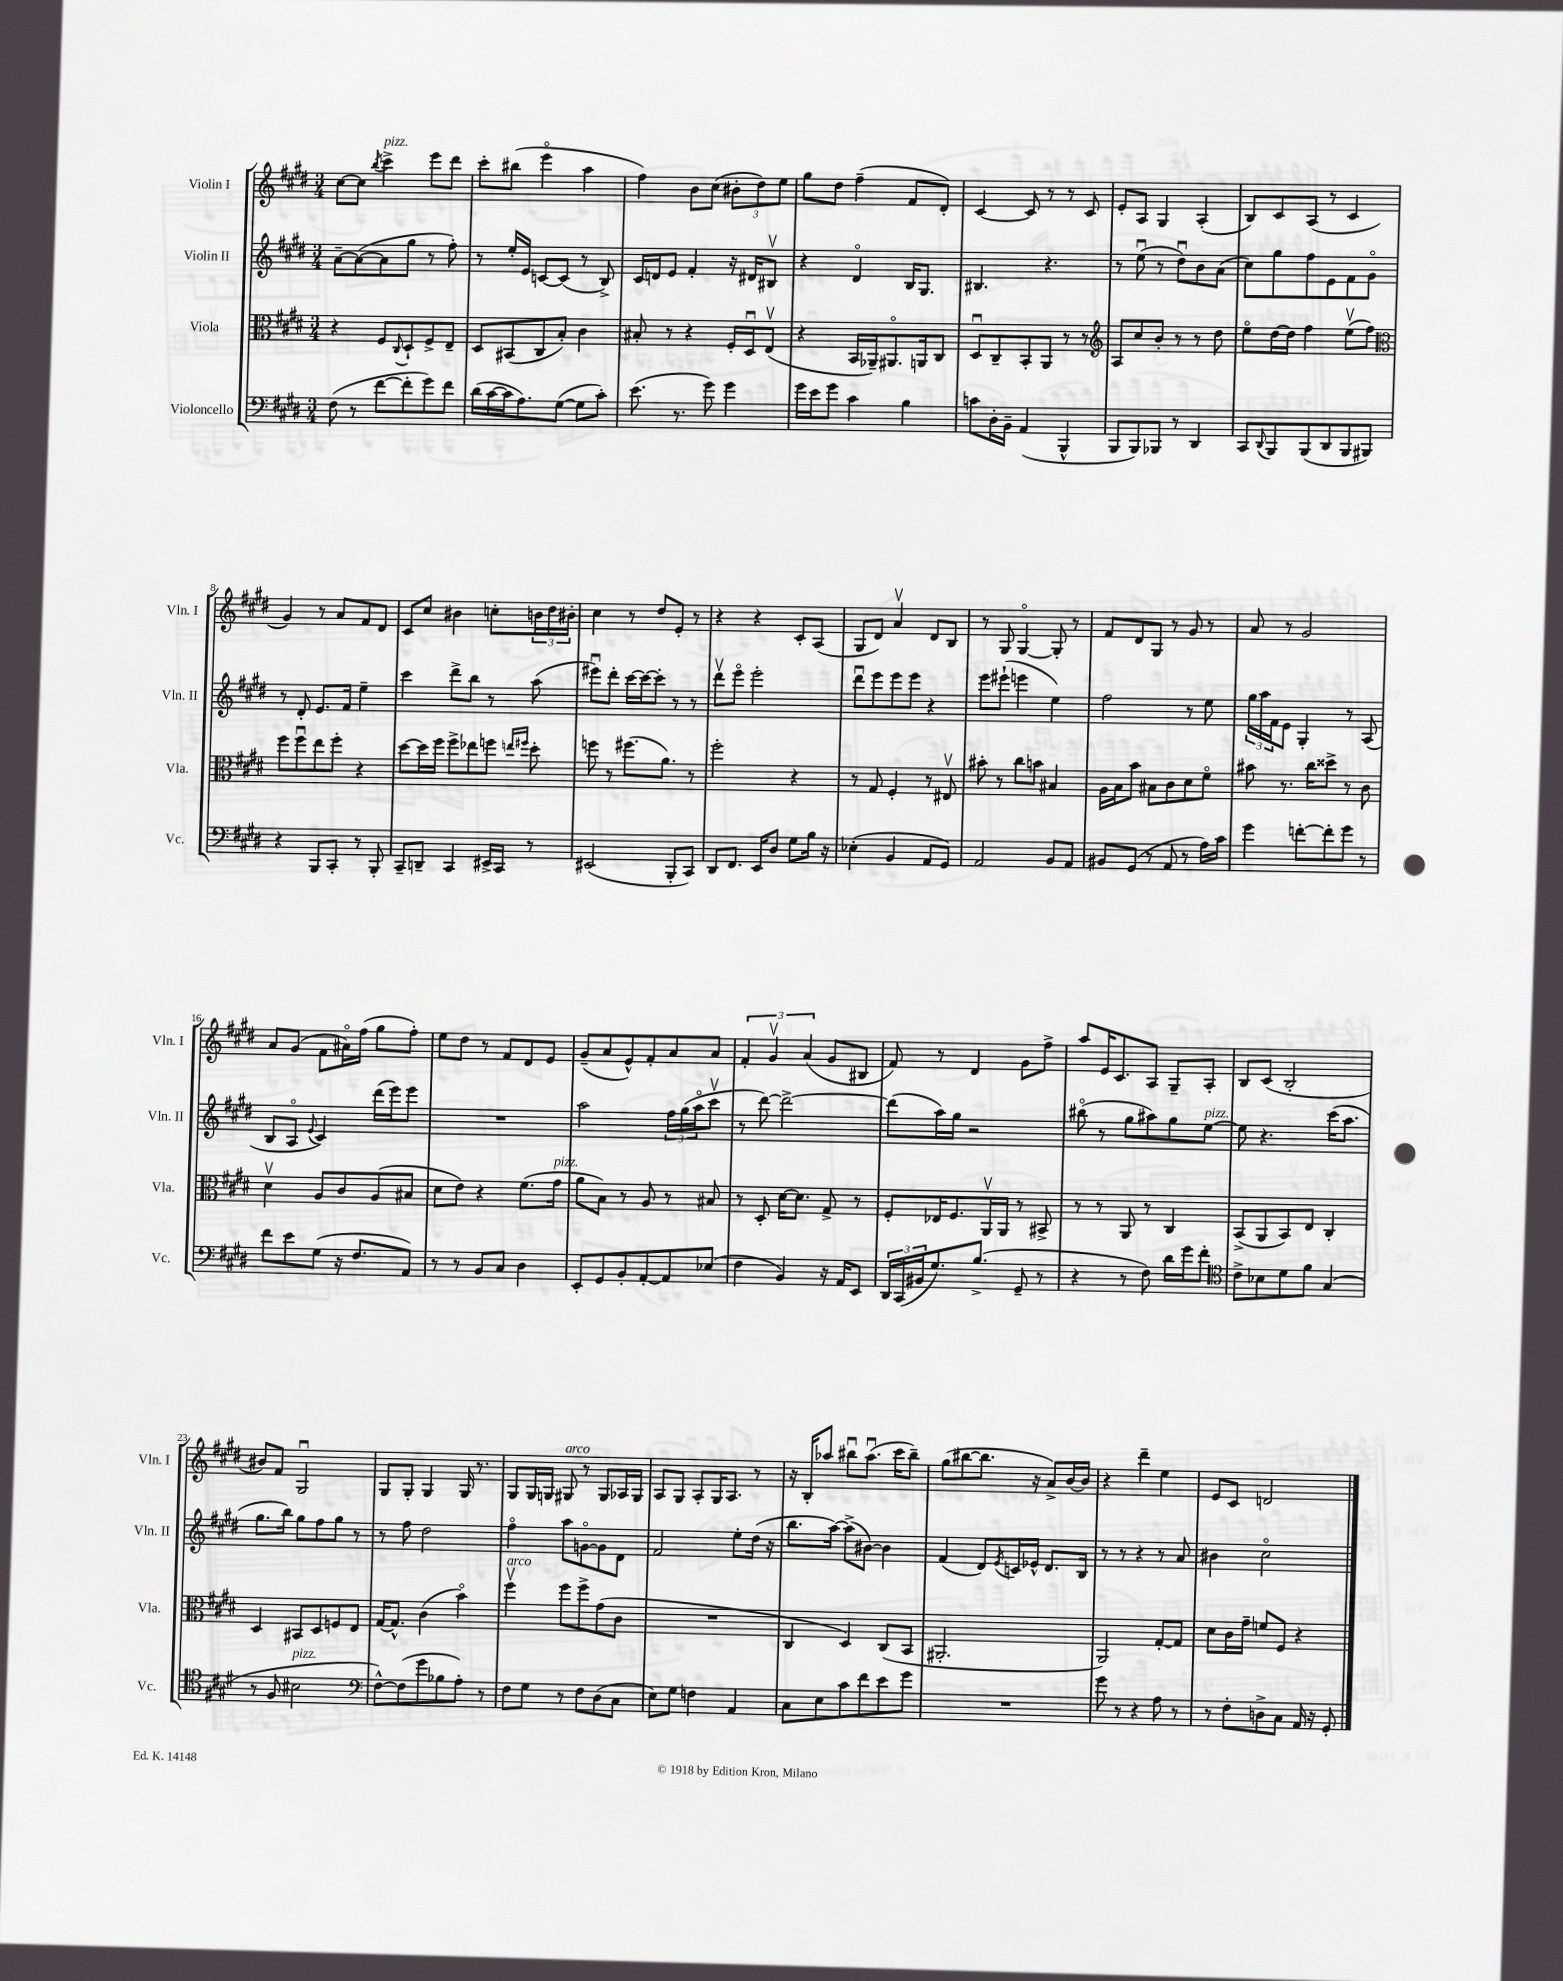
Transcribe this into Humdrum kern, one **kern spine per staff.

**kern	**kern	**kern	**kern
*staff4	*staff3	*staff2	*staff1
*clefF4	*clefC3	*clefG2	*clefG2
*k[f#c#g#d#]	*k[f#c#g#d#]	*k[f#c#g#d#]	*k[f#c#g#d#]
*M3/4	*M3/4	*M3/4	*M3/4
(8F#	4r	[8a~	[8cc#
8r	.	(8a_	8cc#]
.	.	.	8qbb
[8f#	8F#	8a]	4ccc#^
.	8qqC#	.	.
8f#']	8D#`	8gg#	.
8g#)	8F#^	8r	8eee
8f#	8E~	8ff#')	8ddd#
=	=	=	=
(16d#	8D#	8r	8ccc#'
[16c#	.	.	.
16c#]	(8BB#	16ee'	(8bb#
8.A)	.	16e	.
.	8C#	[8c	4eeeo
([8G#	8B')	(8c]	.
8G#]	4c#	8r	4aa
8c#')	.	8B^)	.
=	=	=	=
(8.e	8B#'	16c#	4ff#)
.	.	16d	.
.	8r	8e	.
8.r	.	.	.
.	4r	4f#'	8b
8g#)	.	.	(8cc#
4g#	16F#'	16r	12b#'
.	16D#u	16d#	.
.	.	.	12dd#)
.	(8Ev	8B#v	.
.	.	.	12ee
=	=	=	=
16g#	4r	4r	8gg#
16e	.	.	.
8g#	.	.	8dd#
4c#	16BB	4d#o	(4ff#~
.	16AA-~)	.	.
.	8.AA#o	.	.
4B	.	16B	8f#
.	16AA	8.G#	.
.	8C#	.	8d#')
=	=	=	=
8c	8D#u	4.B#	[4c#
16D#'	8C#~	.	.
16BB~	.	.	.
(4AA	8BB'	.	8c#]
.	8AA	4.r	8r
4BBB^^	8r	.	8r
.	8r	.	8c#
=	=	=	=
*	*clefG2	*	*
8BBB	8A	8r	8e'
8BBB)	8cc#	(8eeu	8A
8BBB-	8b'	8r	4G#
8r	8r	8dd#u)	.
4DD#	8r	8b	(4A'
.	8dd#	(8a	.
=	=	=	=
8CC#	8eeo	8cc#)	8B)
8qqDD#	.	.	.
8BBB	[16dd#	8gg#	8c#
.	16dd#]	.	.
(8BBB	4ff#	8ff#	(8A
8DD#	.	8e	8r
8BBB	(8eev	8f#	4c#
8BBB#)	8ff#)	8g#o	.
=	=	=	=
*	*clefC3	*	*
4r	8ff#	8r	4g#)
.	8ff#u	8d#'	.
8BBB	8ee	8.e	8r
8CC#'	8ff#'	.	8a
.	.	16f#	.
8r	4r	4ee~	8f#
8BBB'	.	.	8d#
=	=	=	=
8CC#~	[8dd#	4ccc#	8c#
8DD~	16dd#]	.	8cc#
.	16ff#	.	.
4CC#	8ff#^	8ddd#^	4b#
.	8ee-	8bb	.
16EE#^	8ff	8r	8cc'
16CC#	.	.	.
.	16qqee	.	.
.	16qqff#	.	.
8r	8dd#'	(8aa	24b
.	.	.	24dd#
.	.	.	24b#'
=	=	=	=
(2EE#	8ff	8eee#u)	4cc#
.	8r	8ddd#'	.
.	(8.ff#	[16ccc#	8r
.	.	16ccc#_	.
.	.	8ccc#']	8dd#
.	8.a)	.	.
8BBB'	.	8r	8e'
8CC#)	8r	8r	8r
=	=	=	=
8DD#	2ff#'	8ddd#v	4r
8.FF#	.	8eeeo	.
.	.	2eee'	4r
16EE	.	.	.
8D#	.	.	.
8G#	4r	.	8c#'
16B	.	.	(8A
16r	.	.	.
=	=	=	=
(4E-'	8r	8ddd#u	8G#
.	8G#	8eee	8d#)
4BB	4F#'	8eee	4av
.	.	8eee	.
8AA	8r	4r	8d#
8GG#)	8E#v	.	8B
=	=	=	=
2AA	8b#'	8eee	8r
.	8r	(8eee#`	8G#
.	8cc#	4eee	[4G#o
.	8b	.	.
8BB	4B#	4ee)	8G#']
8AA	.	.	8r
=	=	=	=
8BB#	16A	2ff#	8f#
.	16B	.	.
(8GG#	8b	.	8d#
8r	8B#	.	8G#
8AA	8c#	.	8r
8r	8d#	8r	8g#
16A)	8f#o	8ee	8r
16c#	.	.	.
=	=	=	=
4g#	8b#	24gg#	8a
.	.	24aa	.
.	.	24f#	.
.	8.r	8e	8r
[8f'	.	4G#'	2g#
.	16cc#	.	.
8f']	8dd##^	.	.
8g#	8r	8r	.
8r	8c#	(8A	.
=	=	=	=
8f#	4d#v	8B	8a
8e	.	8Ao	(8g#
.	.	8qqe	.
(8G#	8A	4c#)	8f#
16r	8c#	.	16a#o)
8.F#	.	.	(16ff#
.	(8A	(16ddd#	8gg#
.	.	16eee)	.
8AA)	8B#	8eee	8ff#')
=	=	=	=
8r	8d#	2.r	8ee
8r	8e)	.	8dd#
8BB	4r	.	8r
8C#	.	.	8f#
4D#	(8.f#	.	8d#
.	.	.	8e
.	16g#	.	.
=	=	=	=
8EE'	8a	2aa	(8g#~
8GG#	8B)	.	8a
8BB'	8r	.	8e^^)
[8AA'	8A	.	8f#'
8AA]	8r	24ff#	8a
.	.	(24gg#	.
.	.	24aao	.
(8E-	8B#	8ccc#v	8a
=	=	=	=
4F#	8r	8r	6f#'
.	8D#'	[8ddd#)	.
.	.	.	6g#v
4BB)	[16d#	2ddd#^_	.
.	8.d#]	.	.
.	.	.	(6a
16r	8G#^	.	8g#
16AA	.	.	.
8EE	8r	.	8B#
=	=	=	=
24DD#	8F#'	(8ddd#]	8f#)
(24CC#	.	.	.
24BB#	.	.	.
8.G#)	16E-	16aa)	8r
.	8.F#	16gg#	.
.	.	2r	4d#
(8.B^	.	.	.
.	16AAv	.	.
.	16AA	.	.
8GG#~	8r	.	8g#
8r	8BB#^	.	8ff#^
=	=	=	=
4r	8r	(8bb#o	8aa
.	8r	8r	16e
.	.	.	8.c#
8r	8AA	8gg#	.
8F#)	8r	8aa#)	8A
16d#	4C#	8gg#	8G#~
16g#	.	.	.
8f#'	.	[8ee	8A'
=	=	=	=
*clefC4	*	*	*
8c#^	(8BB^	8ee]	8B
8B-	8AA	4.r	(8c#
8d#	8BB)	.	2B'
8f#	8E	.	.
(4G#	4C#'	(16ccc#	.
.	.	8.aa	.
=	=	=	=
8r	4D#	8.gg#	8b#)
8F#	.	.	8f#
.	.	16bb)	.
2B#	8BB#	8gg#	2G#u
.	8D#	8ff#	.
.	8F	8gg#	.
.	8E	8r	.
=	=	=	=
*clefF4	*	*	*
[8F#^^)	[16G#	8r	8G#
.	8.G#^^]	.	.
(8F#]	.	8ff#	8G#'
8g#	(4c#	2dd#	4G#
8B-	.	.	.
8A')	4bo)	.	16G#
.	.	.	8.r
8r	.	.	.
=	=	=	=
8F#	4ff#v	4ff#o	8G#
8G#	.	.	16G#
.	.	.	16G
8r	8ff#	8aa	8G#
8F#	8ff#^	[8go	8r
(8D#	(8g#	8g]	8G#
8C#	8c#	8d#	16A-
.	.	.	16G#
=	=	=	=
8E)	2.r	2f#	8A
8G#	.	.	8G#
4F	.	.	8A'
.	.	.	16G#
.	.	.	8.A
4AA	.	8ee'	.
.	.	(16dd#	8r
.	.	16r	.
=	=	=	=
8C#	4C#	8.bb	16r
.	.	.	16B'
8E	.	.	8aa-
.	.	[16aa)	.
8c#	4D#)	(8aa^]	8bb#u
8f#	.	[8b#)	(8.aa-u
8e	(8C#	4b#]	.
.	.	.	16ccc#
8g#	8BB	.	8bb#~)
=	=	=	=
2.r	2.AA#'	(4f#	(8gg#
.	.	.	[8bb#
.	.	8d#)	8.bb#]
.	.	8qe	.
.	.	16c	.
.	.	16e-^^	16r
.	.	8.d#	8a^)
.	.	.	[16b
.	.	16B	16b]
=	=	=	=
8g#	2AA)	8r	4r
8r	.	8r	.
4r	.	4r	4ddd#~
8A	[8G#'	8r	4ee
8r	8G#]	8a	.
=	=	=	=
8r	8d#	4b#	8e
8F#'	16c#	.	8c#
.	16g#~	.	.
8D^	8f	2cc#o	2d
8C#	8F#	.	.
16AA	4r	.	.
16r	.	.	.
8GG#'	.	.	.
==	==	==	==
*-	*-	*-	*-
